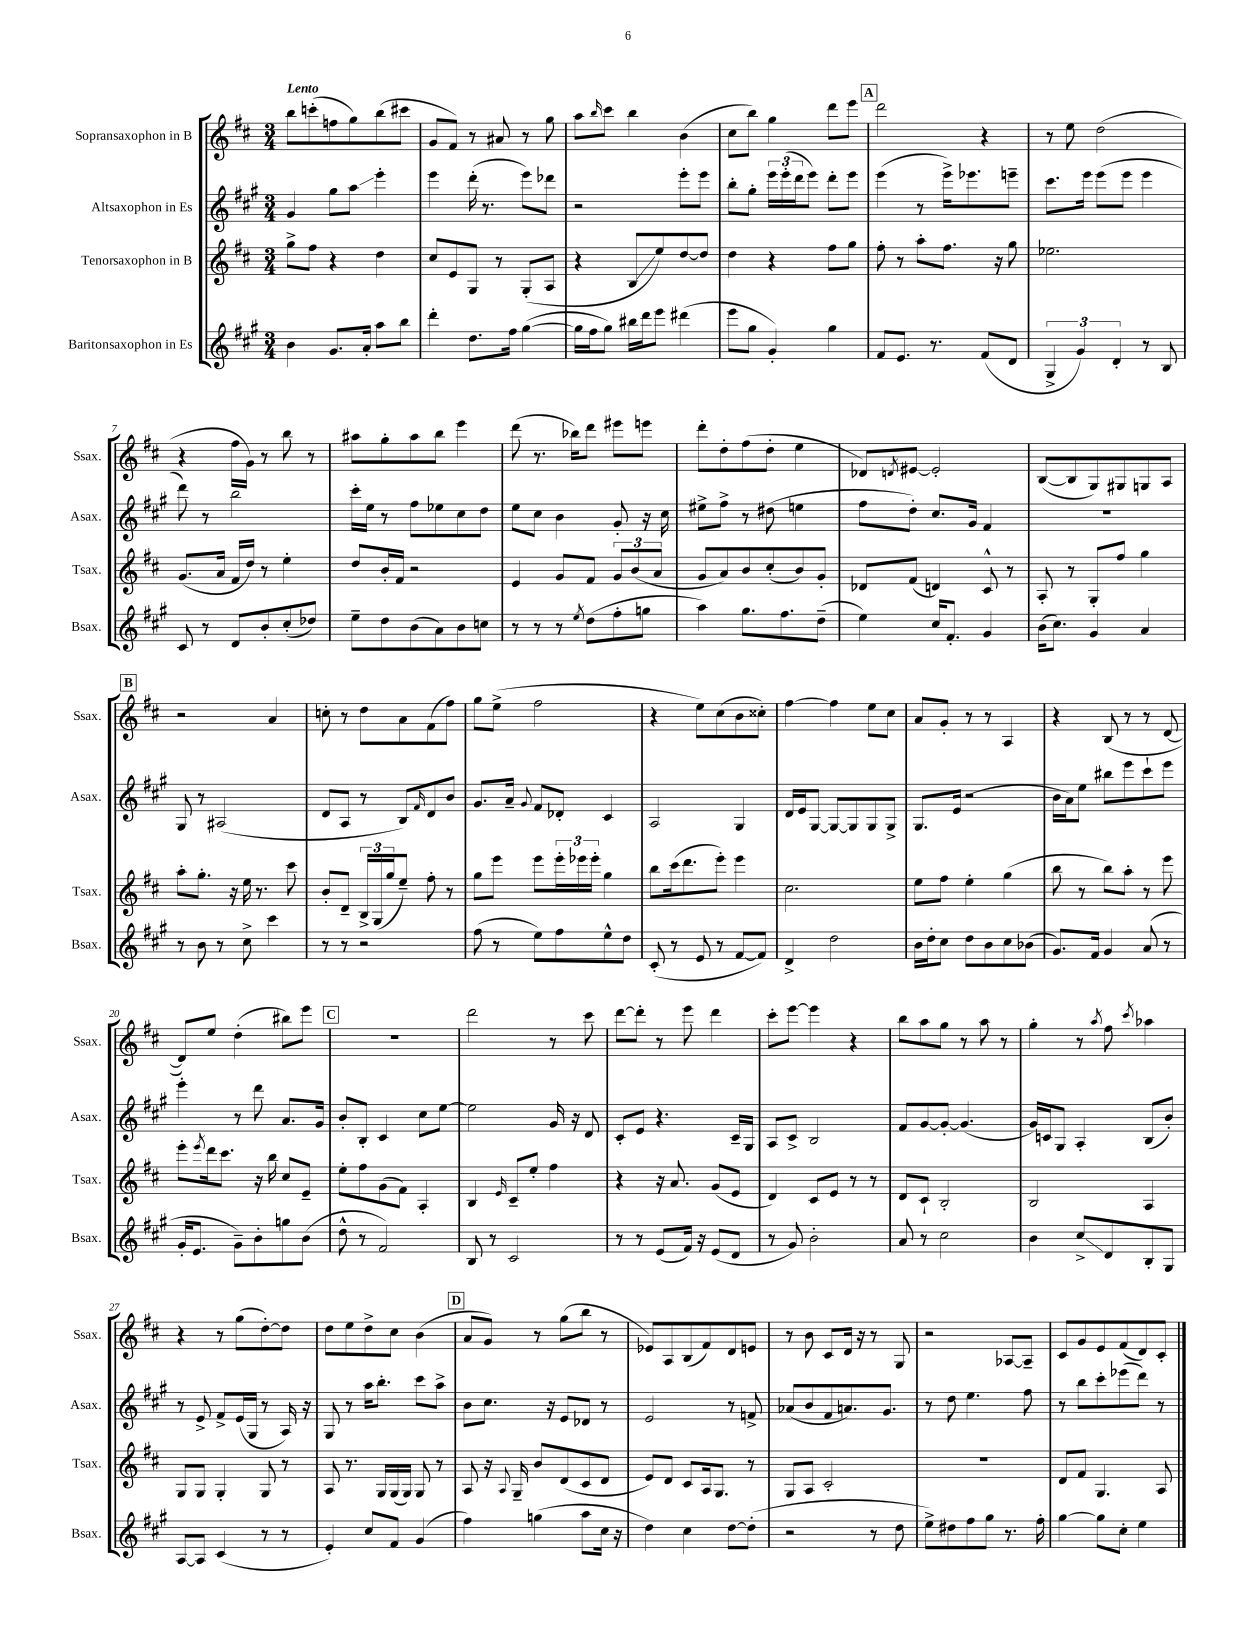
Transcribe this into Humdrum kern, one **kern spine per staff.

**kern	**kern	**kern	**kern
*staff4	*staff3	*staff2	*staff1
*clefG2	*clefG2	*clefG2	*clefG2
*k[f#c#g#]	*k[f#c#]	*k[f#c#g#]	*k[f#c#]
*M3/4	*M3/4	*M3/4	*M3/4
4b	8gg^	4g#	8bb
.	8ff#	.	(8ccc'
8.g#	4r	8gg#	8ff
.	.	8aa	8gg)
16a'	.	.	.
8aa	4dd	4eee'	(8bb
8bb	.	.	8ccc#
=	=	=	=
4ddd'	8cc#	4eee	8g
.	8e	.	8f#)
8.dd	8G	(16ddd'	8r
.	.	8.r	.
.	8r	.	8a#
16ff#	.	.	.
([4gg#	(8G'	8eee)	8r
.	8A	8ddd-	8gg
=	=	=	=
16gg#]	4r	2r	8aa
16ff#	.	.	.
.	.	.	16qqbb
8gg#)	.	.	8ccc#
16bb#	8B	.	4bb
16ddd	.	.	.
8eee	8ee)	.	.
(4ddd#	[8dd	8eee'	(4b
.	8dd]	8eee	.
=	=	=	=
8eee	4dd	8bb'	8cc#
8gg#	.	8gg#'	8bb)
4g#')	4r	24eee	4gg
.	.	(24eee'	.
.	.	24ddd	.
.	.	8eee)	.
4gg#	8ff#	8ddd'	8ddd
.	8gg	8eee	8eee
=	=	=	=
8f#	8ff#'	(4eee	2ddd
8.e	8r	.	.
.	8aa'	8r	.
8.r	.	.	.
.	8.ff#	16eee^)	.
.	.	8.eee-	.
(8f#	.	.	4r
.	16r	.	.
8d	8gg	8eee~	.
=	=	=	=
6G#^	2.ee-	8.ccc#	8r
.	.	.	8ee
6g#)	.	.	.
.	.	16eee	.
.	.	(8eee	(2dd
6d'	.	.	.
.	.	8eee	.
8r	.	4eee	.
8B	.	.	.
=	=	=	=
8c#	(8.g	8ddd)	4r
8r	.	8r	.
.	16a	.	.
8d	16f#	2bb	16ff#
.	16dd)	.	16g)
8b'	8r	.	8r
(8cc#'	4ee'	.	8bb
8dd-)	.	.	8r
=	=	=	=
8ee~	8dd	16ccc#'	8aa#
.	.	16ee	.
8dd	16b'	8r	8gg'
.	16f#	.	.
(8b	2r	8ff#	8aa#
8a)	.	8ee-	8bb
8b	.	8cc#	4eee
8cc	.	8dd	.
=	=	=	=
8r	4e	8ee	(8ddd
8r	.	8cc#	8.r
8r	8g	4b	.
.	.	.	16bb-)
8qee	.	.	.
(8dd	8f#	.	8ddd
8ff#'	12g	8g#'	8eee#
.	(12b	.	.
8gg	.	16r	8eee
.	12a	.	.
.	.	16cc#	.
=	=	=	=
4aa)	8g	8ee#^	8ddd'
.	8a)	8ff#^	8dd'
8.gg#	8b	8r	(8ff#
.	(8cc#'	(8dd#	8dd'
8.ff#	.	.	.
.	8b)	4ee	4ee
(8dd~	8g'	.	.
=	=	=	=
4ee)	8d-	8ff#	8d-)
.	.	.	8qd
.	(8f#	8dd')	[8e#
16cc#	4d)	8.cc#	2e#']
8.f#'	.	.	.
.	.	16g#	.
4g#	8c#^^	4f#	.
.	8r	.	.
=	=	=	=
(16b	8A'	2.r	([8B
8.cc#)	.	.	.
.	8r	.	8B]
4g#	8G'	.	8G)
.	8ff#	.	8G#
4a	4gg	.	8G
.	.	.	8A
=	=	=	=
8r	8aa'	8G#	2r
8b	8.gg'	8r	.
8r	.	(2A#	.
.	16r	.	.
8cc#^	16ee	.	.
.	8.r	.	.
4ccc#	.	.	4a
.	8ccc#	.	.
=	=	=	=
8r	8b'	8d	8cc'
8r	8d~	8A	8r
2r	24B^	8r	8dd
.	(24G	.	.
.	24gg	.	.
.	8ee~)	8B)	8a
.	.	16qqf#	.
.	8ff#'	8d	(8f#
.	8r	8b	8ff#)
=	=	=	=
(8ff#	8gg	8.g#	8gg
8r	8eee	.	(8ee^
.	.	16a~	.
.	.	8qqg#	.
8ee)	8eee	8f#	2ff#
8ff#	24eee'	8d-'	.
.	24eee-	.	.
.	24eee-'	.	.
8ee^^	4gg	4c#	.
8dd	.	.	.
=	=	=	=
(8c#'	8bb	2A	4r
8r	(16ccc#	.	.
.	8.ddd	.	.
8e	.	.	8ee)
8r	8eee')	.	(8cc#
[8f#	4eee	4G#	8b
8f#])	.	.	8cc##')
=	=	=	=
4d^	2.cc#	16d	[4ff#
.	.	16e	.
.	.	[8G#	.
2dd	.	8G#_	4ff#]
.	.	8G#]	.
.	.	8G#	8ee
.	.	8G#^	8cc#
=	=	=	=
16b	8ee	8.G#	8a
16dd'	.	.	.
8cc#	8ff#	.	8g'
.	.	(16e	.
8dd	4ee'	2r	8r
8b	.	.	8r
8cc#	(4gg	.	4A
(8b-	.	.	.
=	=	=	=
8.g#)	8bb	16b	4r
.	.	16a)	.
.	8r	8ee	.
16f#	.	.	.
4g#	8bb)	8bb#	(8B
.	8aa'	8eee	8r
(8a	8r	8ccc#`	8r
8r	8eee	8eee	[8d
=	=	=	=
16g#'	8eee'	4eee'	8d])
8.e	.	.	.
.	8qeee	.	.
.	16ddd	.	8ee
.	8.ccc#	.	.
8g#~)	.	8r	(4dd'
8b'	16r	8ddd	.
.	16bb	.	.
8gg	8cc#	8.a	8bb#)
(8b	8e~	.	8eee
.	.	16g#	.
=	=	=	=
8dd^^	8ee'	8b'	2.r
8r	8ff#	8B'	.
2f#)	(8g	4c#	.
.	8f#)	.	.
.	4A'	8cc#	.
.	.	[8ee	.
=	=	=	=
8B	4B	2ee]	2ddd
8r	.	.	.
.	16qqe	.	.
2c#	8c#~	.	.
.	8ee'	.	.
.	4ff#	16g#	8r
.	.	16r	.
.	.	8d	8ccc#
=	=	=	=
8r	4r	8c#'	[8ddd
8r	.	8e	8ddd']
(8e	16r	4.r	8r
.	8.a	.	.
16f#)	.	.	8eee
16r	.	.	.
(8e	(8g	.	4ddd
8d	8e	16c#~	.
.	.	16G#	.
=	=	=	=
8r	4d)	8A	8ccc#'
8g#)	.	8c#^	[8eee
2b'	8c#	2B	4eee]
.	8e	.	.
.	8r	.	4r
.	8r	.	.
=	=	=	=
8a	8d	8f#	8bb
8r	8c#`	[8g#	8aa
2cc#	2B'	8g#'_	8gg
.	.	(4.g#]	8r
.	.	.	8aa
.	.	.	8r
=	=	=	=
4b	2B	16g#)	4gg'
.	.	16c	.
.	.	8G#	.
8cc#^	.	4A'	8r
.	.	.	8qaa
8d	.	.	8ff#
.	.	.	8qccc#
8B'	4A	(8B	4aa-
8G#	.	8b')	.
=	=	=	=
[8A	8G	8r	4r
8A]	8G	8e^	.
(4c#	4G'	8f#^	8r
.	.	(16e	(8gg
.	.	16G#	.
8r	8G	8r	[8dd')
8r	8r	16A)	8dd]
.	.	16r	.
=	=	=	=
4e')	8A	8G#	8dd
.	8.r	8r	8ee
8cc#	.	16aa	8dd^
.	16G	8.bb'	.
8f#	(16G	.	8cc#
.	16G)	.	.
(4g#	8G	8ccc#	(4b
.	8r	8aa^	.
=	=	=	=
4ff#)	8A	8b	8a
.	16r	8.cc#	8g)
.	8qqA	.	.
.	16G~	.	.
(4gg	8b	.	8r
.	.	16r	.
.	(8d	8e	(8gg
8aa	8c#	8d-	8bb
16cc#	8d	8r	8r
16r	.	.	.
=	=	=	=
4dd)	8e)	2e	8e-)
.	8d	.	8A
4cc#	8c#	.	(8B
.	16A	.	8f#)
.	8.G	.	.
[8dd	.	8r	8d
(8dd']	8r	8f^	8e
=	=	=	=
2r	8G	(8a-	8r
.	8A	8b	8b
.	2c#'	8f#	8c#
.	.	8.a)	16d
.	.	.	16r
8r	.	.	8r
.	.	8.g#	.
8dd	.	.	8G
=	=	=	=
8ee^)	2.r	8r	2r
8dd#	.	8dd	.
8ff#	.	4.ee	.
8gg#	.	.	.
8.r	.	.	[8A-
.	.	8ff#	8A-~]
16ff#'	.	.	.
=	=	=	=
[4gg#	8d	8r	8c#
.	8f#	8bb	8g
8gg#]	4.G	8ccc#'	8e
8cc#'	.	(8eee-	(8f#
4ee	.	8ddd)	8d)
.	8A	8r	8c#'
==	==	==	==
*-	*-	*-	*-
